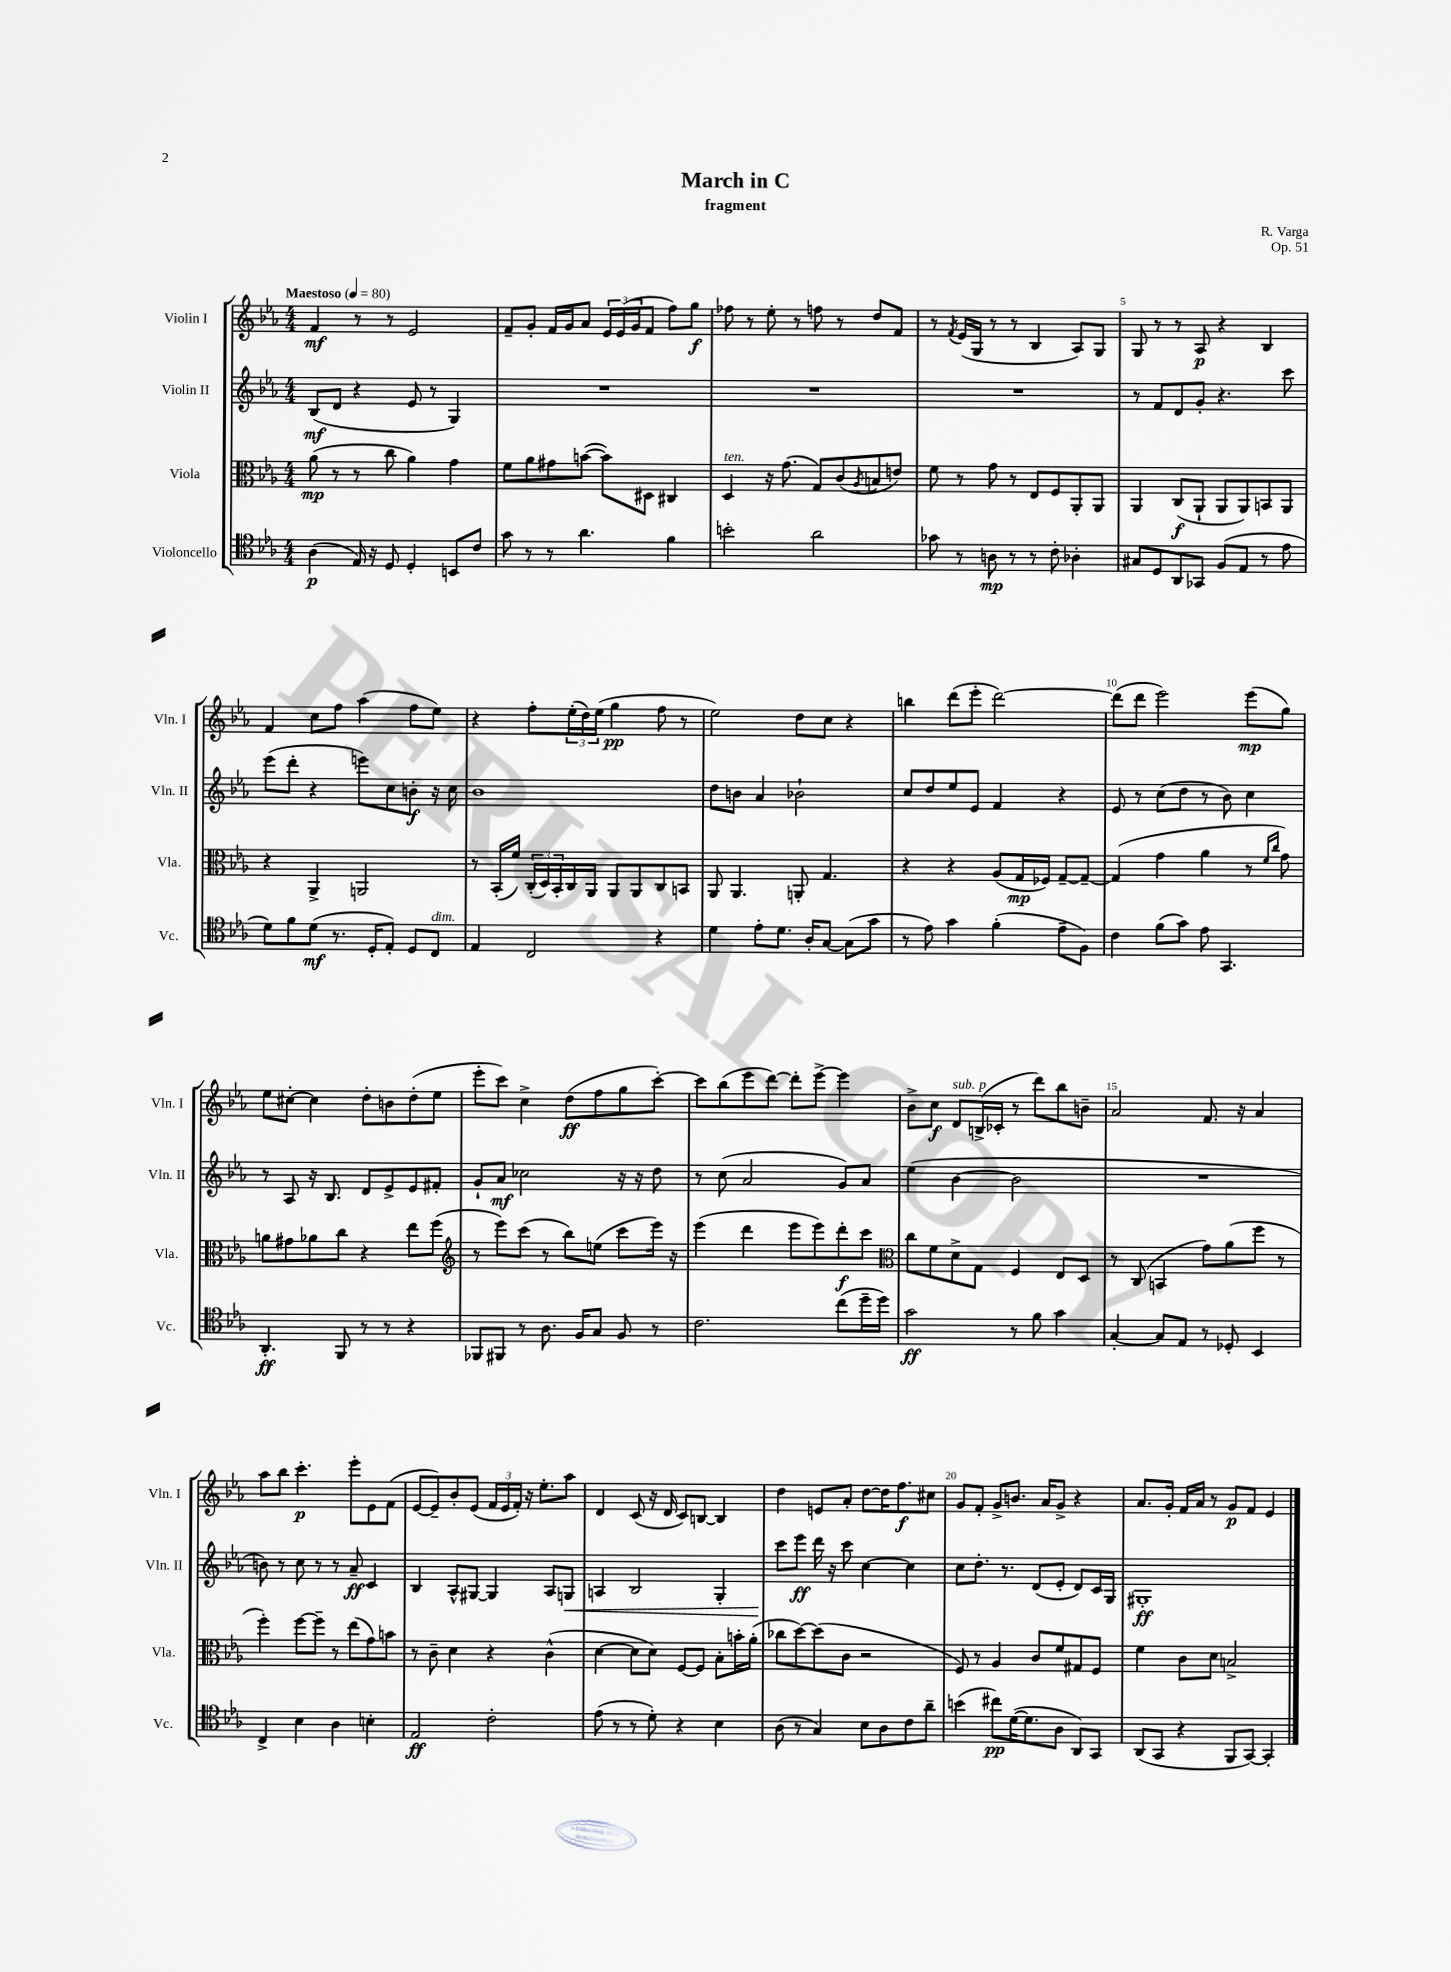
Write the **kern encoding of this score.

**kern	**kern	**kern	**kern
*staff4	*staff3	*staff2	*staff1
*clefC4	*clefC3	*clefG2	*clefG2
*k[b-e-a-]	*k[b-e-a-]	*k[b-e-a-]	*k[b-e-a-]
*M4/4	*M4/4	*M4/4	*M4/4
*MM80	*MM80	*MM80	*MM80
(4A-	(8a-	(8B-	4f
.	8r	8d	.
16E-)	8r	4r	8r
16r	.	.	.
8D	8cc	.	8r
4D'	4a-)	8e-	2e-
.	.	8r	.
8BB	4g	4G)	.
8c	.	.	.
=	=	=	=
8g	8f	1r	8f~
8r	8a-	.	8g'
8r	8g#	.	16f
.	.	.	16g
4.a-	([8b	.	8a-
.	8b])	.	24e-
.	.	.	(24e-
.	.	.	24g
.	8D#	.	8f
4f	4C#	.	8ff)
.	.	.	8gg
=	=	=	=
2b'	4D	1r	8ff-
.	.	.	8r
.	16r	.	8ee-'
.	(8.g	.	.
.	.	.	8r
2a-	8G)	.	8ff
.	(8c	.	8r
.	8qA-	.	.
.	8B	.	8dd
.	8e)	.	8f
=	=	=	=
8g-	8f	1r	8r
.	.	.	8qf
8r	8r	.	(16e-
.	.	.	16G
8A	8g	.	8r
8r	8r	.	8r
8r	8E-	.	4B-
8c'	8F	.	.
4A-'	8AA-'	.	8A-)
.	8AA-	.	8G
=	=	=	=
8G#	4AA-	8r	8G
8D	.	8f	8r
8AA-	(8C	8d	8r
8GG-	8AA-`	8g'	8A-
(8F	8AA-	4.r	4r
8E-	8AA-)	.	.
8r	8BB	.	4B-
8e-	8AA-	8ccc	.
=	=	=	=
8d)	4r	(8eee-	4f
8f	.	8ddd'	.
(8d	4AA-^	4r	8cc
8.r	.	.	8ff
.	2AA	8eee)	(4aa-
16D'	.	.	.
8E-')	.	8cc	.
8D	.	8b'	8ff
8C	.	16r	8ee-)
.	.	16cc	.
=	=	=	=
4E-	8r	1b-	4r
.	(16BB-'	.	.
.	16f)	.	.
2C	(24C'	.	8ff'
.	24D)	.	.
.	24BB-'	.	.
.	16C	.	(24ee-'
.	.	.	24dd)
.	16AA-	.	.
.	.	.	(24ee-
.	8AA-	.	4gg
.	8AA-	.	.
4r	8C	.	8ff
.	8BB	.	8r
=	=	=	=
4d	8AA-	8dd	2ee-)
.	4.AA-	8b	.
8e-'	.	4a-	.
8.d	.	.	.
.	8AA'	2b-`	8dd
16A-'	.	.	.
[8G	4.G	.	8cc
(8G]	.	.	4r
8g	.	.	.
=	=	=	=
8r	4r	8cc	4bb
8e-)	.	8dd	.
4g	4r	8ee-	(8ddd
.	.	8e-	8eee-'
(4f'	(8A-	4f	[2ddd)
.	16G	.	.
.	16F-)	.	.
8e-~	[8G~	4r	.
8F)	8G~_	.	.
=	=	=	=
4c	(4G]	8e-	(8ddd]
.	.	8r	8ddd
(8f	4g	(8cc	2eee-)
8g)	.	8dd	.
8e-	4a-	8r	.
4.GG	.	8b-)	.
.	8r	4cc	(8eee-
.	16qqf	.	.
.	16qqcc	.	.
.	8g)	.	8gg)
=	=	=	=
4.AA-'	8a	8r	8ee-
.	8g#	8A-	[8cc#'
.	8a-	16r	4cc#]
.	.	8.B-	.
8FF	8cc	.	.
8r	4r	8d	8dd'
8r	.	8e-^	8b
4r	8ee-	8e-	(8dd'
.	(8ff	8f#'	8ee-
=	=	=	=
*	*clefG2	*	*
8FF-	8r	8g`	8eee-'
8FF#	8eee-)	8a-	8ccc)
8r	(8ccc	2cc-	4cc^
8.A-	8r	.	.
.	8bb-)	.	(8dd
16F	.	.	.
8G	(8ee	.	8ff
8F	8ccc	16r	8gg
.	.	16r	.
8r	16eee-)	8dd	[8ccc')
.	16r	.	.
=	=	=	=
2.c	(4eee-	8r	8ccc]
.	.	(8cc	(8bb-
.	4ddd	2a-	8eee-
.	.	.	[8ddd)
.	8eee-	.	8ddd']
.	8eee-)	.	[8eee-^
(8cc	8ddd'	8g)	4eee-]
16dd~	8ccc	8a-	.
16dd)	.	.	.
=	=	=	=
*	*clefC3	*	*
2g	8cc	(4ee-	8b-^
.	8f	.	8cc
.	8d^	[4b-	8d
.	8G	.	(16B^
.	.	.	16c-'
8r	4F	2b-]	8r
8f	.	.	8ddd)
4g	8E-	.	8bb-
.	8D	.	8b~
=	=	=	=
[4G'	8r	1r	2a-
.	(8C	.	.
8G]	4BB	.	.
8E-	.	.	.
8r	8g)	.	8.f
8D-'	(8a-	.	.
.	.	.	16r
4BB-	8ff	.	4a-
.	8r	.	.
=	=	=	=
4C^	4ff')	8b)	8aa-
.	.	8r	8bb-
4B-	[8ff	8cc	4.ccc'
.	8ff~]	8r	.
4A-	8r	8r	.
.	(8ee-	8a-~	8eee-'
4B'	8g)	4c	8e-
.	8b	.	(8f
=	=	=	=
2E-	8r	4B-	[8e-
.	8c~	.	8e-~])
.	4d	8A-^^	8b-'
.	.	[8G#	(8e-
2c'	4r	4G#]	24f
.	.	.	24e-
.	.	.	24f')
.	.	.	16r
.	.	.	8.ee-'
.	(4c^^	8A-	.
.	.	8G	8aa-
=	=	=	=
(8e-	[4d	4A	4d
8r	.	.	.
8r	8d]	2B-	(8c
8d')	8d)	.	16r
.	.	.	16d
4r	[8F	.	8c)
.	8F]	.	[8B
4B-	8B-'	4G'	4B]
.	16b'	.	.
.	(16a-'	.	.
=	=	=	=
(8A-	8cc-	8ccc	4dd
8r	[8dd)	8eee-	.
4G)	(8dd]	16ddd	8e
.	.	16r	.
.	8c	8ccc	8a-'
8B-	2r	[4cc	[8dd
8A-	.	.	16dd]
.	.	.	8.ff
8c	.	4cc]	.
8a-~	.	.	8cc#
=	=	=	=
(4b	8F)	8cc	8g
.	8r	8.dd'	8f'
8cc#)	4A-	.	8g^
.	.	8.r	.
([16d	.	.	8.b
8.d]	.	.	.
.	8c	(8d	.
.	.	.	16a-
8A-	8f	8e-'	8g^
8AA-)	8G#	8d)	4r
8GG	8F	16c	.
.	.	16G	.
=	=	=	=
(8AA-	4f	1G#'	8.a-
8GG	.	.	.
.	.	.	16g'
4r	8c	.	16f
.	.	.	16a-
.	8d	.	8r
8FF	2B^	.	8g
[8GG)	.	.	8f
4GG']	.	.	4e-
==	==	==	==
*-	*-	*-	*-
